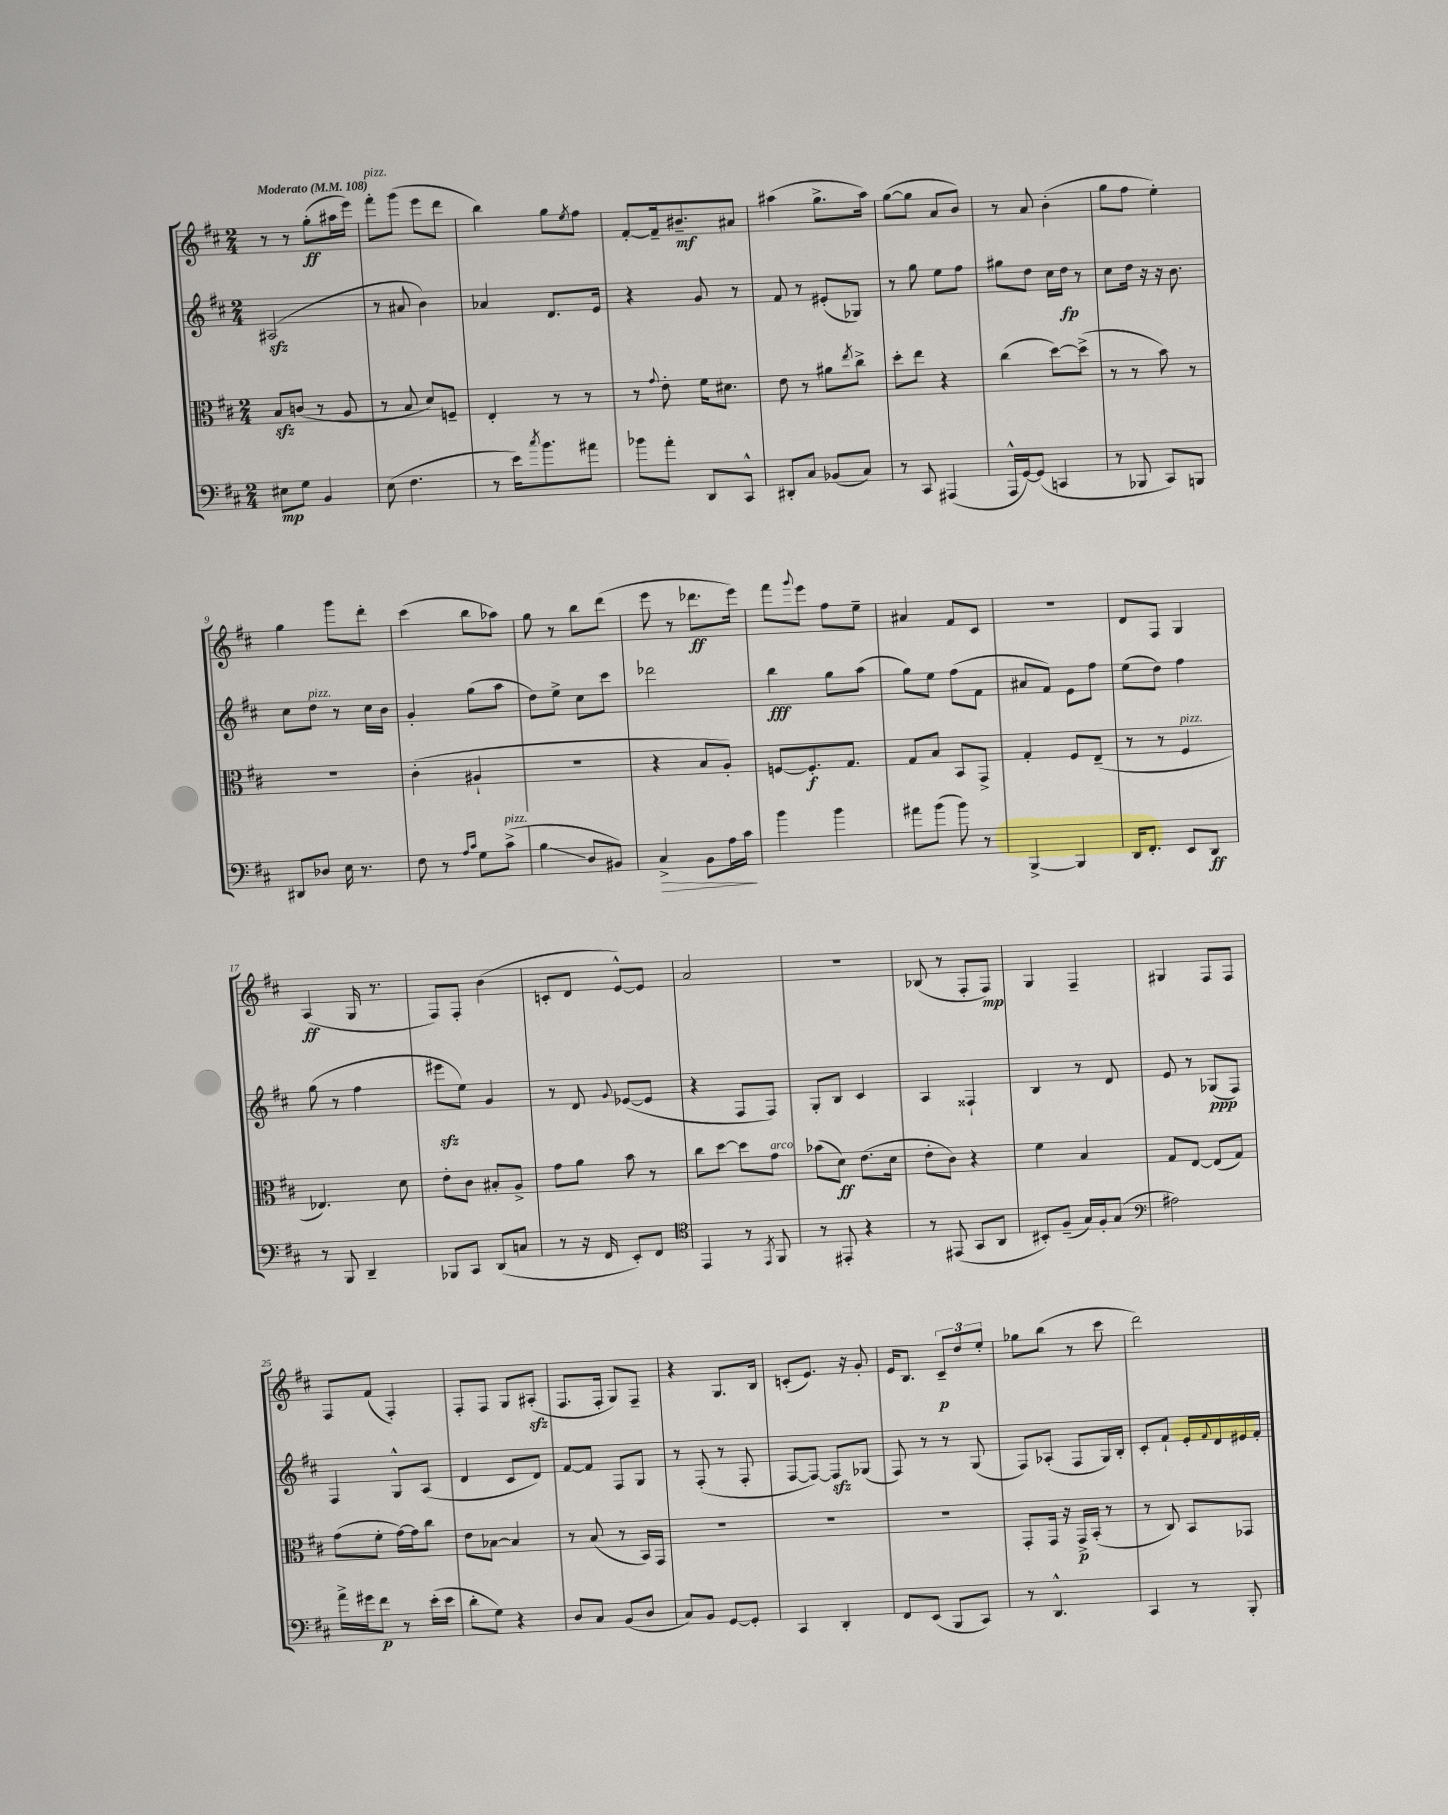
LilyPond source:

<<
\new StaffGroup <<
\new Staff = "s0" {
    \clef treble \key d \major \numericTimeSignature \time 2/4 \tempo "Moderato" 4 = 108
    r8 r8 g''8-.\ff( ais''16 e'''16) |
    fis'''8-.^\markup { \italic "pizz." } g'''8( e'''8 d'''8 |
    b''4) g''8 \acciaccatura { e''8 } fis''8 |
    fis'8~-. fis'16-- bis'8.--\mf ais'8 |
    ais''4( g''8.-> ais''16) |
    g''8~( g''8 a'8 b'8) |
    r8 a'8 b'4-.( |
    g''8 fis''8 e''4-.) |
    g''4 g'''8 d'''8-. |
    cis'''4( b''8 aes''8) |
    g''8 r8 b''8 d'''8( |
    e'''8 r8 des'''8.\ff e'''16) |
    fis'''8 \appoggiatura { g'''8 } e'''8 fis''8 e''8-- |
    ais'4 fis'8 cis'8 |
    R2 |
    d'8 fis8 g4 |
    a4\ff( g16 r8. |
    fis8) fis8-. b'4( |
    c'8-. d'8 e'8~-^) e'8 |
    a'2 |
    R2 |
    bes8( r8 fis8-. fis8\mp) |
    g4 fis4-- |
    gis4 fis8 fis8 |
    fis8 fis'8( fis4-.) |
    fis8-. fis8 g8 ais8-.\sfz( |
    fis8. fis16-. g8) fis8-- |
    r4 g8. b16 |
    c'8-.( e'8.) r16 g'8-. |
    e'16 b8. \tuplet 3/2 { cis'8--\p d''8 e''8-. } |
    ges''8 b''8( r8 cis'''8 |
    d'''2) \bar "|." |
}
\new Staff = "s1" {
    \clef treble \key d \major \numericTimeSignature \time 2/4
    ais2\sfz( |
    r8 ais'8 b'4) |
    aes'4 d'8. e'16 |
    r4 g'8 r8 |
    fis'8 r8 eis'8-.( ges8) |
    r8 g''8 e''8 fis''8 |
    gis''8 d''8 cis''16 d''16\fp r8 |
    cis''8 d''16 r16 r16 b'8. |
    cis''8 d''8^\markup { \italic "pizz." } r8 cis''16 b'16 |
    g'4-. g''8( a''8 |
    d''8) e''8-> cis''8 cis'''8 |
    des'''2 |
    b''4\fff g''8 a''8( |
    g''8) e''8 fis''8( fis'8 |
    ais'8 fis'8) e'8 fis''8 |
    e''8( d''8) fis''4 |
    g''8( r8 fis''4 |
    eis'''8\sfz e''8) g'4 |
    r8 d'8 \appoggiatura { g'8 } ees'8~( ees'8 |
    r4 fis8 fis8) |
    g8-. b8 cis'4 |
    a4 fisis4-! |
    b4 r8 d'8 |
    e'8 r8 ges8\ppp( fis8) |
    fis4 g8-^ a8( |
    d'4 cis'8 d'8) |
    fis'8~ fis'8 fis8 g8 |
    r8 fis8-.( r8 fis8-. |
    fis8~ fis8~) fis8\sfz ges8( |
    fis8) r8 r8 g8( |
    fis8) aes8-.( fis8 g16) b16-. |
    cis'8-. fis'8-! e'16-. \appoggiatura { fis'8 } d'16 eis'16 fis'16-. \bar "|." |
}
\new Staff = "s2" {
    \clef alto \key d \major \numericTimeSignature \time 2/4
    b8\sfz c'8( r8 a8 |
    r8 b8 d'8) f8-- |
    e4-. r8 r8 |
    r8 \appoggiatura { g'8 } e'8-. fis'16 dis'8. |
    e'8 r8 ais'8 \acciaccatura { e''8 } cis''8-> |
    d''8-. e''8 r4 |
    cis''4( d''8~) d''8->( |
    r8 r8 b'8) r8 |
    R2 |
    cis'4-.( ais4-! |
    R2 |
    r4 b8 a8-.) |
    f8~ f8.-.\f g8. |
    g8 b8 b,8 g,8-> |
    g4-. fis8 e8--( |
    r8 r8 fis4^\markup { \italic "pizz." } |
    ees4.) d'8 |
    e'8-. cis'8 bis8-. a8-> |
    g'8 a'8 b'8 r8 |
    cis''8 d''8~ d''8 g'8^\markup { \italic "arco" } |
    bes'8( d'8\ff) e'8.( d'16 |
    e'8-. cis'8) r4 |
    fis'4 b4 |
    g8 e8~ e8( g8) |
    g'8( fis'8-. g'16~) g'16 cis''8 |
    e'8 bes8~ bes4 |
    r8 b8( r8 b,16) g,16 |
    r2 |
    R2 |
    R2 |
    g,8-. g,16 r16 g,16->\p b,16-.( r8 |
    r8 cis8) b,8 ges,8 \bar "|." |
}
\new Staff = "s3" {
    \clef bass \key d \major \numericTimeSignature \time 2/4
    eis8\mp g8 b,4 |
    e8( fis4. |
    r8 e'16) \acciaccatura { cis''8 } b'8. ais'8 |
    bes'8 a'8-. d,8 cis,8-^ |
    dis,8-. cis8 bes,8( cis8) |
    r8 cis,8 ais,,4( |
    a,,16-^ g,16~) g,8( c,4 |
    r8 bes,,8 cis,8) b,,8 |
    dis,8 des8 e16 r8. |
    fis8 r8 \grace { a16 cis'16 } g8 cis'8->^\markup { \italic "pizz." }( |
    b4\glissando d8 bis,8) |
    cis4->\> b,8 a16 cis'16\! |
    b'4 b'4 |
    ais'8 b'8( b'8) r8 |
    b,,4~-> b,,4 |
    d,16 fis,8.-. e,8 d,8\ff |
    r8 b,,8 d,4-- |
    bes,,8 cis,8 d,8( c8 |
    r8 r16 fis,16 e,8-.) fis,8 |
    \clef tenor e,4 r8 \acciaccatura { e,8 } fis,8 |
    r8 eis,8-. r4 |
    r8 eis,8( g,8 a,8 |
    bis,8-.) fis8--( g16) fis16-. g8( |
    \clef bass ais2) |
    a'16-> gis'16 fis'8\p r8 e'16-.( e'16 |
    d'8-. g8) r4 |
    d8 cis8 b,8( d8 |
    cis8) b,8 g,8~ g,8-. |
    cis,4 d,4-. |
    fis,8 e,8( b,,8 cis,8) |
    r8 d,4.-^ |
    cis,4 r8 b,,8-. \bar "|." |
}
>>
>>
